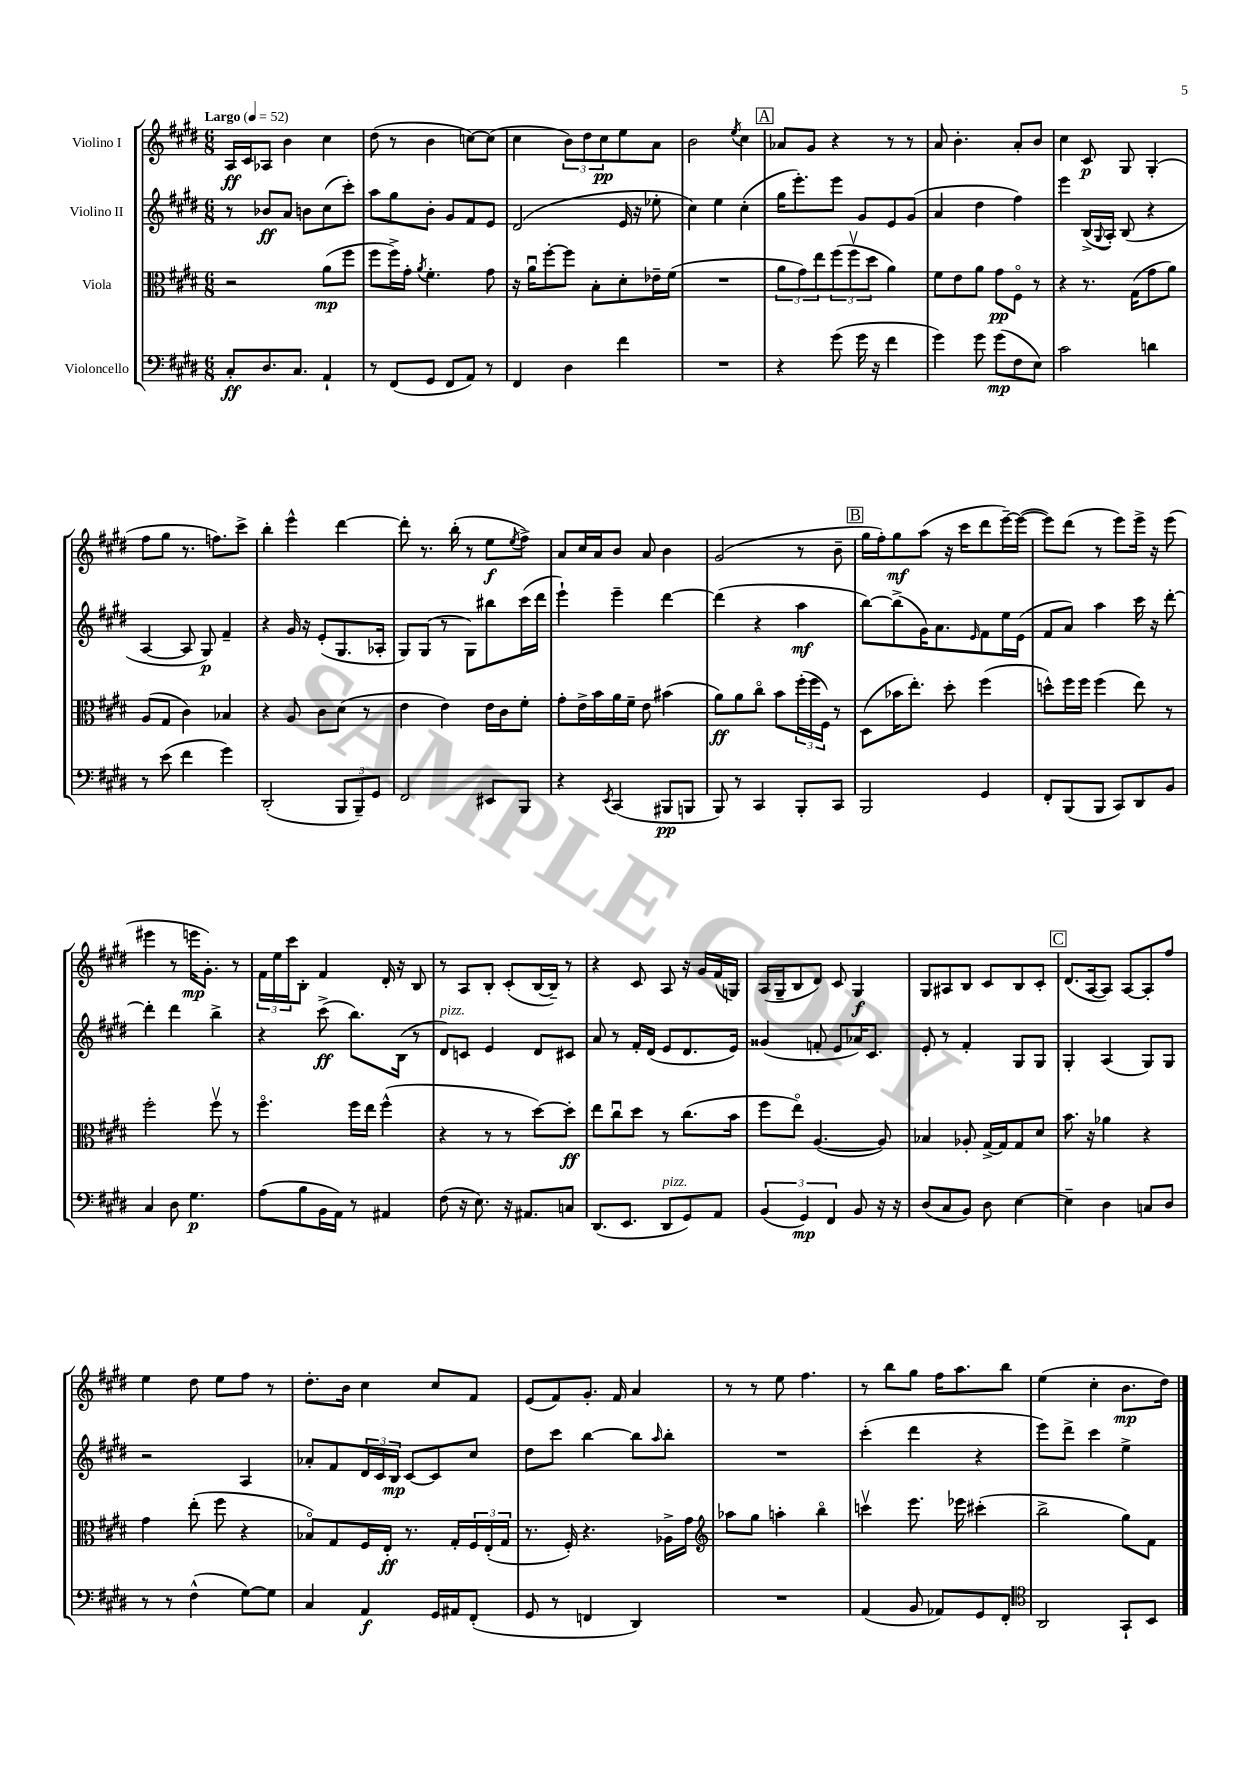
<<
\new StaffGroup <<
\new Staff = "s0" \with { instrumentName = "Violino I" } {
    \clef treble \key e \major \numericTimeSignature \time 6/8 \tempo "Largo" 4 = 52
    a16\ff cis'16 aes8 b'4 cis''4 |
    dis''8( r8 b'4 c''8~) c''8( |
    cis''4 \tuplet 3/2 { b'8) dis''8 cis''8\pp } e''8 a'8 |
    b'2 \acciaccatura { e''8 } cis''4 |
    \mark \markup { \box "A" } aes'8 gis'8 r4 r8 r8 |
    a'8 b'4.-. a'8-. b'8 |
    cis''4 cis'8\p gis8 gis4-.( |
    fis''8 gis''8 r8. f''8.) cis'''8-> |
    b''4-. e'''4-^ dis'''4~ |
    dis'''8-. r8. b''16-.( r8 e''8\f \acciaccatura { e''8 } fis''8->) |
    a'8 cis''16 a'16 b'8 a'8 b'4 |
    gis'2( r8 b'8-- |
    \mark \markup { \box "B" } gis''16 fis''16-.) gis''8\mf a''8( r16 cis'''16 dis'''8 e'''16~--) e'''16~( |
    e'''8) dis'''8( r8 e'''8) e'''16-> r16 e'''8( |
    eis'''4 r8 e'''16\mp gis'8.-.) r8 |
    \tuplet 3/2 { fis'16 e''16 cis'''16 } b8-. fis'4 dis'16-. r16 b8 |
    r8 a8 b8-. cis'8-.( b16~ b16--) r8 |
    r4 cis'8 a8 r16 gis'16 fis'16( g16) |
    a16( gis16-- b8 dis'8) cis'8 gis4\f |
    gis8 ais8 b8 cis'8 b8 cis'8-. |
    \mark \markup { \box "C" } dis'8.( a16~ a8) a8~ a8-. fis''8 |
    e''4 dis''8 e''8 fis''8 r8 |
    dis''8.-. b'16 cis''4 cis''8 fis'8 |
    e'8( fis'8) gis'8.-. fis'16 a'4 |
    r8 r8 e''8 fis''4. |
    r8 b''8 gis''8 fis''16 a''8. b''8 |
    e''4( cis''4-. b'8.\mp dis''16) \bar "|." |
}
\new Staff = "s1" \with { instrumentName = "Violino II" } {
    \clef treble \key e \major \numericTimeSignature \time 6/8
    r8 bes'8\ff a'8 b'8 cis''8( cis'''8-.) |
    a''8 gis''8 b'8-. gis'8 fis'8 e'8 |
    dis'2( e'16 r16 ees''8-. |
    cis''4) e''4 cis''4-.( |
    \mark \markup { \box "A" } gis''16 e'''8.-.) e'''8 gis'8 e'8 gis'8( |
    a'4 dis''4 fis''4) |
    e'''4 b16->( \appoggiatura { gis8 } a16-.) b8( r4 |
    a4~ a8 gis8\p) fis'4-- |
    r4 gis'16 r16 e'8-.( gis8. aes16-. |
    gis8) gis8( r8 gis8) bis''8 cis'''16( dis'''16 |
    e'''4-!) e'''4-- dis'''4~ |
    dis'''4( r4 a''4\mf |
    \mark \markup { \box "B" } b''8~) b''8->( gis'16) a'8. \grace { e'16 } fis'8 e''16 e'16( |
    fis'8 a'8) a''4 cis'''16 r16 dis'''8~-. |
    dis'''4-. dis'''4 b''4-> |
    r4 cis'''8->\ff( b''8.) b16( r8 |
    dis'8^\markup { \italic "pizz." }) c'8 e'4 dis'8 cis'8 |
    a'8 r8 fis'16-. dis'16( e'8 dis'8. e'16) |
    gisis'4( f'8-. e'8 aes'16) cis'8. |
    e'8-. r8 fis'4-. gis8 gis8 |
    \mark \markup { \box "C" } gis4-. a4( gis8) gis8 |
    r2 a4 |
    aes'8-. fis'8 \tuplet 3/2 { dis'16 cis'16 b16\mp } cis'8~ cis'8 cis''8 |
    dis''8 cis'''8 b''4~ b''8 \grace { a''16 } b''8-. |
    R2. |
    cis'''4-.( dis'''4 r4 |
    e'''8) dis'''8-> cis'''4 e''4-> \bar "|." |
}
\new Staff = "s2" \with { instrumentName = "Viola" } {
    \clef alto \key e \major \numericTimeSignature \time 6/8
    r2 a'8\mp( fis''8 |
    fis''8 fis''16->) gis'16-. \acciaccatura { a'8 } fis'4.-. gis'8 |
    r16 a'16\downbow fis''8~-. fis''8 b8-. dis'8-. ees'16-- fis'16( |
    R2. |
    \mark \markup { \box "A" } \tuplet 3/2 { a'8 gis'8) e''8 } \tuplet 3/2 { fis''8( fis''8\upbow dis''8 } a'4) |
    fis'8 e'8 a'8 gis'8\pp fis8\flageolet r8 |
    r4 r8. gis16( gis'8 a'8) |
    a8( gis8 cis'4) bes4 |
    r4 a8 cis'8 dis'8( r8 |
    e'4 e'4) e'16 cis'16 fis'8-. |
    gis'8-. e'16-> b'16 a'16 fis'16-- e'8 bis'4( |
    a'8\ff) a'8 cis''8\flageolet b'8 \tuplet 3/2 { fis''16-.( fis''16 fis16) } r8 |
    \mark \markup { \box "B" } dis8( bes'16 e''8.-.) dis''8-. fis''4( |
    d''8-^) fis''16 fis''16 fis''4( e''8) r8 |
    fis''2-. fis''8\upbow r8 |
    fis''4.\flageolet fis''16 e''16 fis''4-^( |
    r4 r8 r8 dis''8~) dis''8-.\ff |
    e''8 cis''8\downbow dis''8 r8 cis''8.( b'16 |
    fis''8 e''8\flageolet) a4.~( a8) |
    bes4 aes8-. gis16~-> gis16 gis8 dis'8 |
    \mark \markup { \box "C" } b'8. r16 aes'4 r4 |
    gis'4 e''8-.( fis''8 r4 |
    bes8\flageolet) gis8 fis16 e16-.\ff r8. gis16-. \tuplet 3/2 { fis16 e16-.( gis16 } |
    r8. fis16-.) r4. aes16-> gis'16 |
    \clef treble aes''8 gis''8 a''4-. b''4\flageolet |
    c'''4\upbow e'''8. ees'''16 cis'''4-.( |
    b''2-> gis''8) fis'8 \bar "|." |
}
\new Staff = "s3" \with { instrumentName = "Violoncello" } {
    \clef bass \key e \major \numericTimeSignature \time 6/8
    cis8-.\ff dis8. cis8. a,4-! |
    r8 fis,8( gis,8 fis,8 a,8) r8 |
    fis,4 dis4 fis'4 |
    R2. |
    \mark \markup { \box "A" } r4 gis'8( gis'16 r16 fis'4 |
    gis'4) gis'8 gis'8\mp( fis8 e8) |
    cis'2 d'4 |
    r8 e'8( fis'4 gis'4) |
    dis,2-.( \tuplet 3/2 { b,,8 b,,8--) gis,8 } |
    fis,2 eis,8 b,,8 |
    r4 \acciaccatura { e,8 } cis,4( bis,,8\pp b,,8 |
    b,,8) r8 cis,4 b,,8-. cis,8 |
    \mark \markup { \box "B" } b,,2 gis,4 |
    fis,8-. b,,8( b,,8 cis,8) dis,8 b,8 |
    cis4 dis8 gis4.\p |
    a8( b8 b,16 a,16) r8 ais,4 |
    fis8( r16 e8.) r16 ais,8. c8 |
    dis,8.( e,8. dis,8^\markup { \italic "pizz." } gis,8) a,8 |
    \tuplet 3/2 { b,4( gis,4\mp) fis,4 } b,8 r16 r16 |
    dis8( cis8 b,8) dis8 e4~ |
    \mark \markup { \box "C" } e4-- dis4 c8 dis8 |
    r8 r8 fis4-^( gis8~) gis8 |
    cis4 a,4\f gis,16 ais,16 fis,8-.( |
    gis,8 r8 f,4 dis,4) |
    R2. |
    a,4( b,8 aes,8) gis,8 fis,8-. |
    \clef tenor a,2 gis,8-! b,8 \bar "|." |
}
>>
>>
\layout { \context { \Score \remove "Bar_number_engraver" } }
